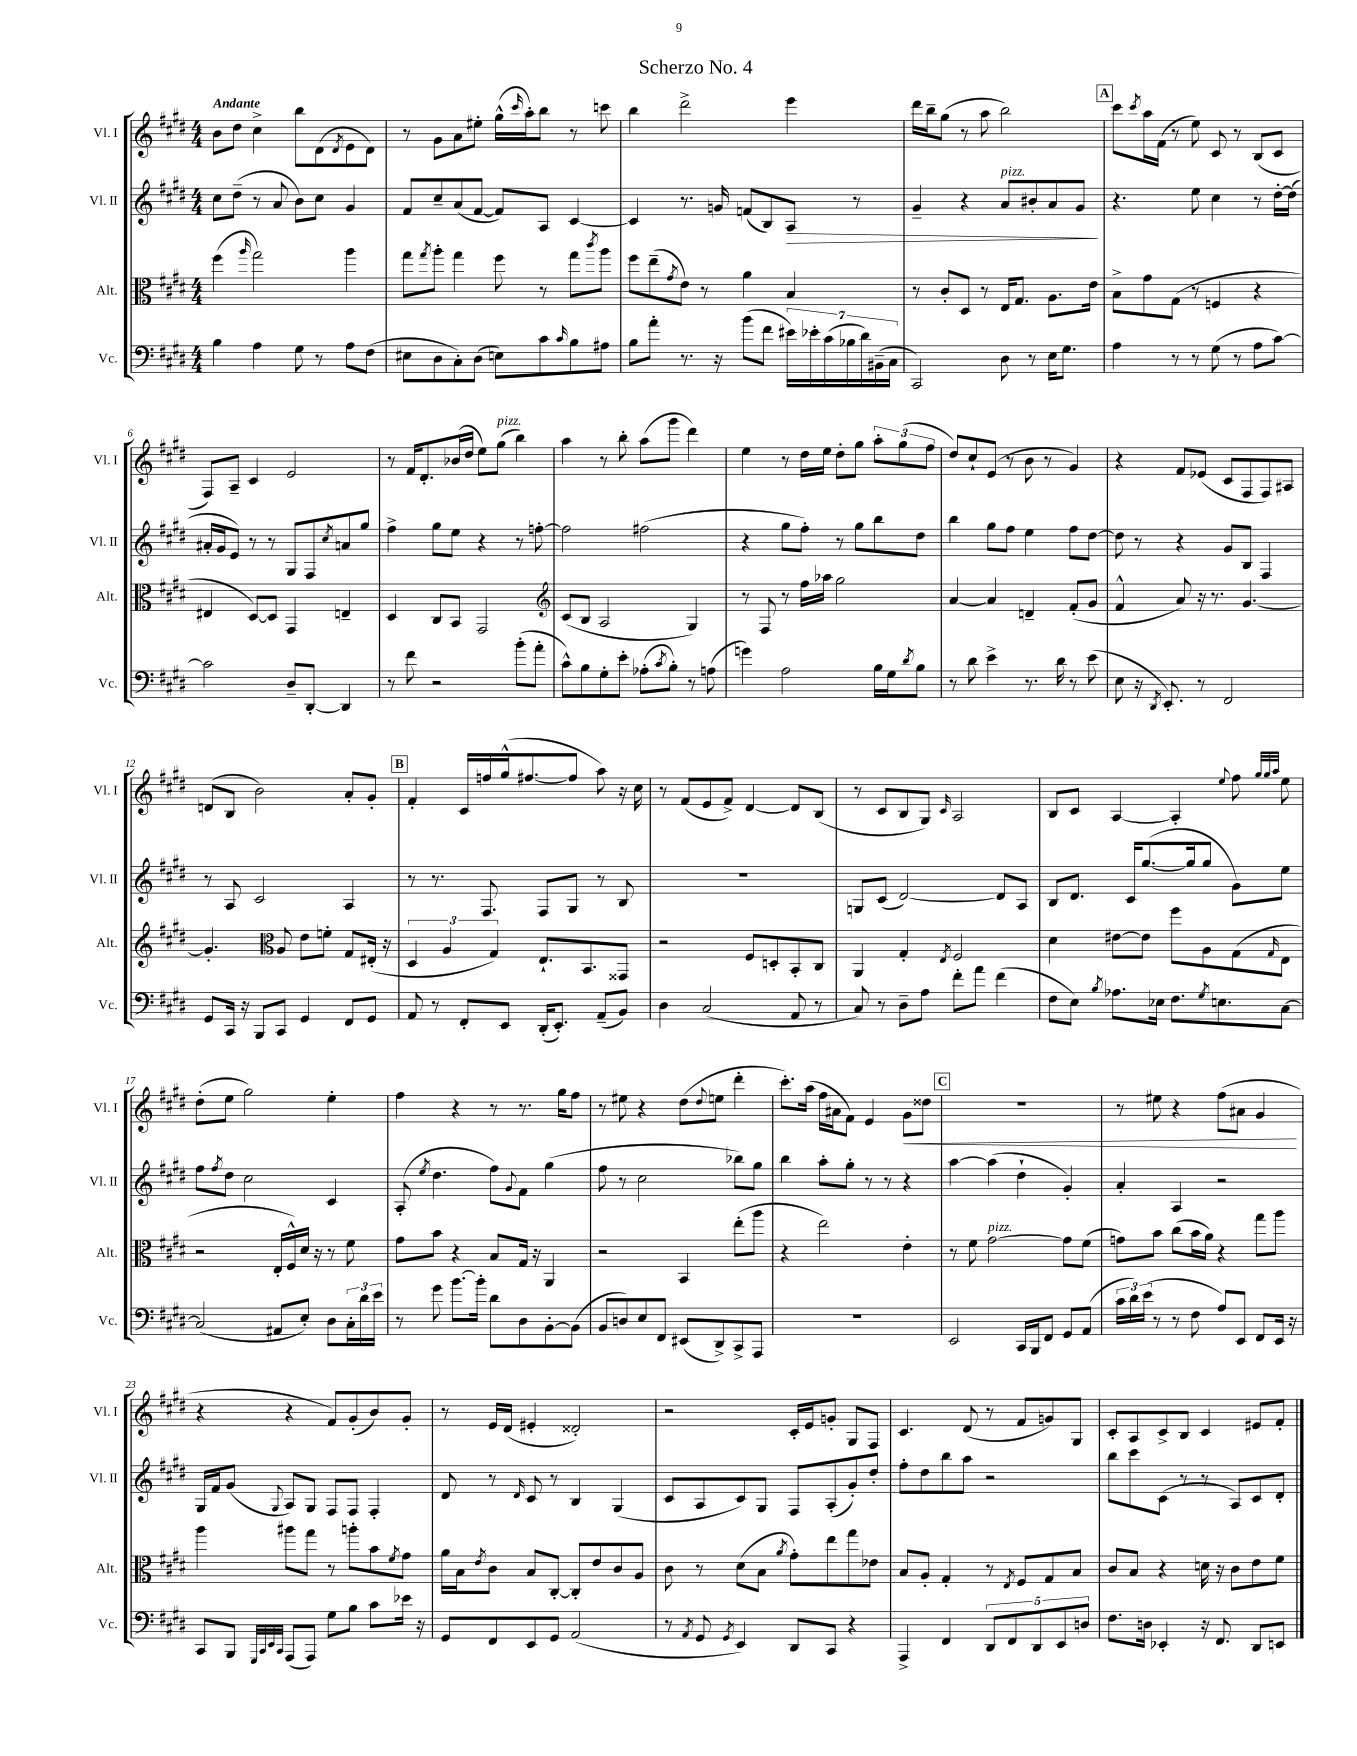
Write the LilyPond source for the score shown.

\header { title = "Scherzo No. 4" }
<<
\new StaffGroup <<
\new Staff = "s0" \with { instrumentName = "Vl. I" shortInstrumentName = "Vl. I" } {
    \clef treble \key e \major \numericTimeSignature \time 4/4 \tempo "Andante"
    b'8 dis''8 cis''4-> b''8 dis'8( \acciaccatura { dis'8 } e'8 dis'8) |
    r8 gis'8 a'8 eis''8-. gis''16-^( \grace { cis'''16 } a''16-.) b''8 r8 c'''8 |
    b''4 dis'''2-> e'''4 |
    dis'''16 b''16-- gis''8( r8 a''8 b''2) |
    \mark \markup { \box "A" } cis'''8 \acciaccatura { cis'''8 } a''16 fis'16( r8 e''8) cis'8 r8 b8( cis'8 |
    fis8) a8-- cis'4 e'2 |
    r8 fis'16 dis'8.-. bes'16( dis''16 e''8) gis''8^\markup { \italic "pizz." }( b''4) |
    a''4 r8 b''8-. a''8( gis'''8 dis'''4) |
    e''4 r8 dis''16 e''16 dis''8-. gis''8 \tuplet 3/2 { a''8-. gis''8( fis''8 } |
    dis''8) cis''8-! e'8( r8 b'8 r8 gis'4) |
    r4 fis'8 ees'8( cis'8 fis8 fis8) ais8 |
    d'8( b8 b'2) a'8-. gis'8-. |
    \mark \markup { \box "B" } fis'4-. cis'16 f''16 gis''16-^( fis''8.~ fis''8 a''8) r16 cis''16 |
    r8 fis'8( e'8 fis'8->) dis'4~ dis'8 b8( |
    r8 cis'8 b8 gis8) \grace { cis'16 } a2 |
    b8 cis'8 a4~ a4-. \appoggiatura { e''8 } fis''8 \grace { gis''32 gis''32 a''32 } e''8 |
    dis''8-.( e''8 gis''2) e''4-. |
    fis''4 r4 r8 r8. gis''16 fis''8 |
    r8 eis''8 r4 dis''8( \appoggiatura { dis''8 } e''8 dis'''4-. |
    cis'''8.-.) a''16( fis''16 ais'16 fis'8) e'4 gis'8\< disis''8 |
    \mark \markup { \box "C" } R1 |
    r8 eis''8 r4 fis''8( ais'8 gis'4\! |
    r4 r4 fis'8) gis'8-.( b'8) gis'8-. |
    r8 e'16 dis'16( eis'4-. disis'2-.) |
    r2 cis'16-. e'16 g'8-. gis8 fis8 |
    cis'4. dis'8( r8 fis'8 g'8) gis8 |
    cis'8-. a8 cis'8-> b8 cis'4 eis'8 fis'8-. \bar "|." |
}
\new Staff = "s1" \with { instrumentName = "Vl. II" shortInstrumentName = "Vl. II" } {
    \clef treble \key e \major \numericTimeSignature \time 4/4
    cis''8 dis''8--( r8 a'8 b'8) cis''8 gis'4 |
    fis'8 cis''8-- a'8( fis'8~ fis'8) a8 cis'4~ |
    cis'4 r8. g'16 f'8( b8) a8\> r8 |
    gis'4-- r4 a'8^\markup { \italic "pizz." } bis'8-. a'8 gis'8\! |
    \mark \markup { \box "A" } r4. e''8 cis''4 r8 dis''16~-. dis''16( |
    ais'16-. gis'16 e'8) r8 r8 gis8 fis8 \acciaccatura { cis''8 } a'8 gis''8 |
    fis''4-> gis''8 e''8 r4 r8 f''8~-. |
    f''2 fis''2( |
    r4 gis''8 fis''8-.) r8 gis''8 b''8 dis''8 |
    b''4 gis''8 fis''8 e''4 fis''8 dis''8~ |
    dis''8 r8 r4 gis'8 b8 fis4 |
    r8 a8 cis'2 a4 |
    \mark \markup { \box "B" } r8 r8. fis8. fis8 gis8 r8 b8 |
    R1 |
    g8 cis'8( dis'2~) dis'8 a8 |
    b8 dis'8. cis'16 gis''8.~( gis''16 gis''8 gis'8) e''8 |
    fis''8 \acciaccatura { fis''8 } dis''8 cis''2 cis'4 |
    a8-.( \acciaccatura { e''8 } dis''4. fis''8) \appoggiatura { gis'8 } fis'8 gis''4( |
    fis''8 r8 cis''2 bes''8) gis''8 |
    b''4 a''8-. gis''8-. r8 r8 r4 |
    \mark \markup { \box "C" } a''4~ a''4( dis''4-! gis'4-.) |
    a'4-. a4 r2 |
    gis16 fis'16 gis'8( \appoggiatura { gis8 } a8) gis8 fis8 fis8 fis4-. |
    dis'8 r8 \grace { dis'16 } cis'8 r8 b4 gis4( |
    cis'8 a8 cis'8) gis8 fis8 a8-.( gis'8-.) dis''8-. |
    fis''8-. dis''8 b''8 a''8 r2 |
    b''8 cis'''8 cis'8( r8 r8 a8) cis'8 dis'8-. \bar "|." |
}
\new Staff = "s2" \with { instrumentName = "Alt." shortInstrumentName = "Alt." } {
    \clef alto \key e \major \numericTimeSignature \time 4/4
    fis''4( \grace { a''16 } gis''2) a''4 |
    gis''8 \acciaccatura { gis''8 } a''8-. gis''4 fis''8 r8 gis''8 \acciaccatura { cis'''8 } a''8 |
    fis''8 e''8--( \acciaccatura { gis'8 } e'8) r8 a'4 b4 |
    r8 cis'8-. dis8 r8 e16 gis8. a8. e'16 |
    \mark \markup { \box "A" } b8-> gis'8 gis8( r8 f4 r4 |
    eis4 dis8~) dis8 gis,4 e4-- |
    dis4 cis8 b,8 gis,2 |
    \clef treble cis'8( b8 a2 gis4) |
    r8 fis8 r8 fis''16 aes''16 gis''2 |
    a'4~ a'4 d'4-- fis'8-.( gis'8 |
    fis'4-^ a'8) r16 r8. gis'4.~ |
    gis'4.-. \clef alto a8 e'8 f'8-. gis8 eis16-.( r16 |
    \mark \markup { \box "B" } \tuplet 3/2 { dis4 a4 gis4) } e8.-! b,8. gisis,8 |
    r2 fis8 d8-. b,8-. cis8 |
    a,4 gis4-. \acciaccatura { e8 } fis2 |
    dis'4 eis'8~ eis'8 fis''8 a8 gis8( \grace { gis16 } e8 |
    r2 e16-. fis16-^) dis'16 r16 r8 fis'8 |
    gis'8 b'8 r4 b8 gis16 r16 a,4 |
    r2 b,4 e''8-.( a''8 |
    r4 e''2) e'4-. |
    \mark \markup { \box "C" } r8 fis'8 gis'2~^\markup { \italic "pizz." } gis'8 fis'8( |
    g'8) b'8 cis''8( b'16 a'16) r4 gis''8 a''8 |
    a''4 ais''8 gis''8 r8 a''8-. b'8 \acciaccatura { fis'8 } gis'8 |
    a'16 b16 \acciaccatura { e'8 } cis'8 b8 cis8~-. cis8-. e'8 cis'8 a8 |
    cis'8 r8 dis'8( b8 \acciaccatura { a'8 } gis'8-.) e''8 gis''8 ees'8 |
    b8 a8-. gis4-. r8 \acciaccatura { e8 } fis8 gis8 b8 |
    cis'8 b8 r4 d'16 r16 cis'8 e'8 fis'8 \bar "|." |
}
\new Staff = "s3" \with { instrumentName = "Vc." shortInstrumentName = "Vc." } {
    \clef bass \key e \major \numericTimeSignature \time 4/4
    b4 a4 gis8 r8 a8 fis8( |
    eis8 dis8 cis8-.) dis8( e8) cis'8 \grace { cis'16 } b8 ais8 |
    b8 a'8-. r8. r16 b'8( fis'8 \tuplet 7/4 { eis'16) ees'16-. cis'16( bes16 dis'16) bis,16--( cis16 } |
    cis,2) dis8 r8 e16 gis8. |
    \mark \markup { \box "A" } a4 r8 r8 gis8( r8 a8 cis'8~) |
    cis'2 dis8-- dis,8~-. dis,4 |
    r8 fis'8 r2 b'8-.( a'8-. |
    cis'8-^) b8 gis8-. e'8-. aes8-.( \acciaccatura { cis'8 } b8-.) r8 a8( |
    g'4) a2 b16 gis16 \acciaccatura { dis'8 } b8 |
    r8 dis'8 e'4-> r8. dis'16 r8 e'8( |
    e8 r16 \acciaccatura { dis,8 } e,8.-.) r8 fis,2 |
    gis,8 cis,16 r16 b,,8 cis,8 gis,4 fis,8 gis,8 |
    \mark \markup { \box "B" } a,8 r8 fis,8-. e,8 dis,16-.( e,8.-.) a,8--( b,8) |
    dis4 cis2( a,8 r8 |
    cis8) r8 dis8-- a8 fis'8-. a'8 fis'4( |
    fis8 e8) \acciaccatura { b8 } aes8. ees16 fis8. \acciaccatura { gis8 } e8. cis8~ |
    cis2( ais,8 e8-.) dis8 \tuplet 3/2 { cis16-. dis'16 e'16 } |
    r8 gis'8 b'8.~ b'16-. dis'8 dis8 b,8~-. b,8( |
    b,8 d8) e8 fis,8 eis,8( dis,8->) cis,8-> a,,8 |
    R1 |
    \mark \markup { \box "C" } e,2 cis,16 b,,16 fis,8 gis,8 a,8( |
    \tuplet 3/2 { cis'16 dis'16) e'16( } r8 r8 fis8 a8) e,8 fis,8 e,16 r16 |
    cis,8 b,,8 \grace { gis,,32 cis,32 e,32 cis,32 } a,,8( a,,8) gis8 b8 cis'8 ees'16 r16 |
    gis,8 fis,8 e,8 gis,8 a,2( |
    r8 \acciaccatura { a,8 } gis,8 \acciaccatura { gis,8 } e,4) dis,8 cis,8 r4 |
    a,,4-> fis,4 \tuplet 5/4 { dis,8 fis,8 dis,8 e,8 d8 } |
    fis8. d16 ees,4-. r16 fis,8. dis,8 e,8 \bar "|." |
}
>>
>>
